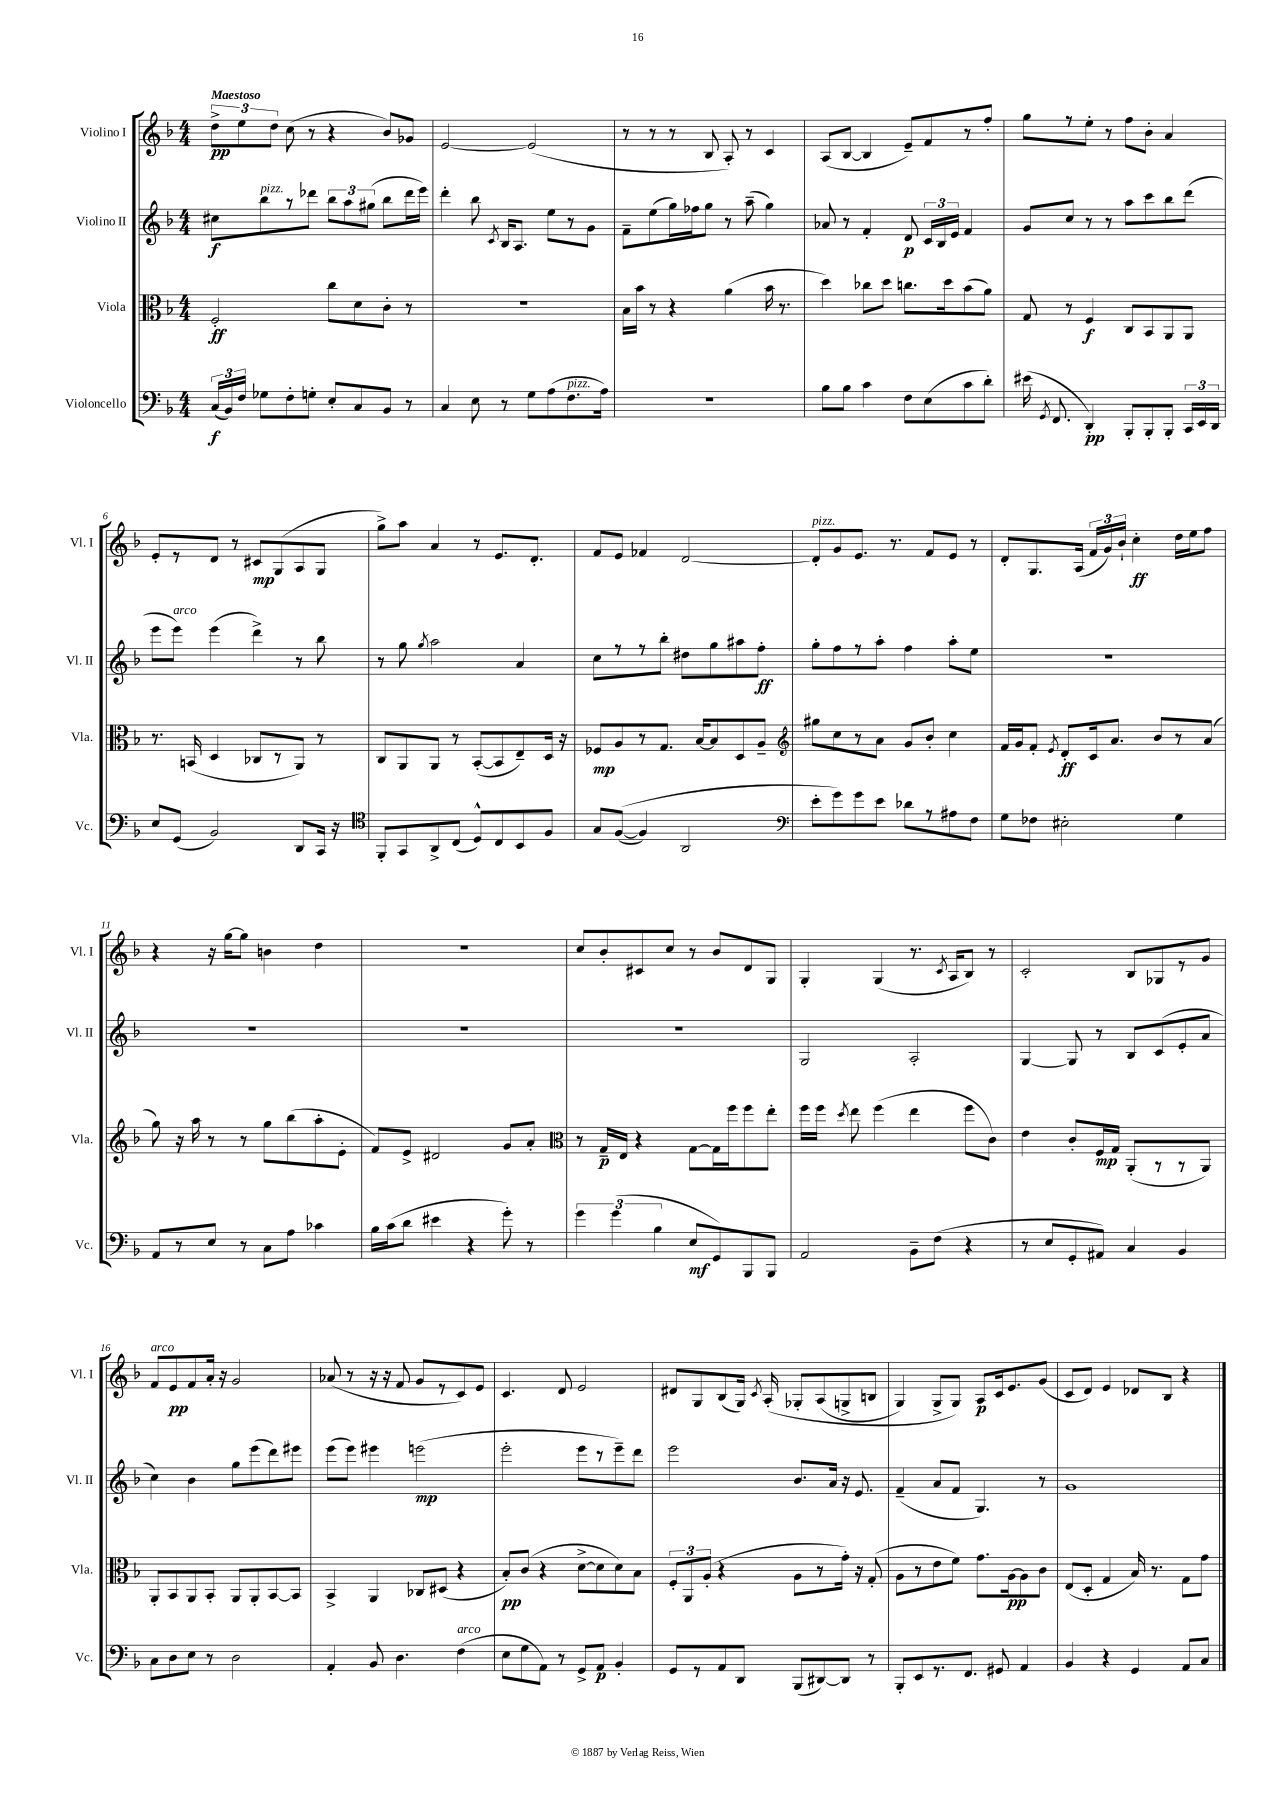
<<
\new StaffGroup <<
\new Staff = "s0" \with { instrumentName = "Violino I" shortInstrumentName = "Vl. I" } {
    \clef treble \key f \major \numericTimeSignature \time 4/4 \tempo "Maestoso"
    \autoBeamOff \tuplet 3/2 { d''8[->\pp e''8 d''8] } c''8( r8 r4 bes'8[) ges'8] |
    e'2~ e'2( |
    r8 r8 r8 bes8 a8-.) r8 c'4 |
    a8[( bes8]~ bes4 e'8[--) f'8 r8 f''8]-. |
    g''8[ r8 e''8]-. r8 f''8[ bes'8]-. a'4 |
    e'8[-. r8 d'8] r8 cis'8[\mp g8( a8 g8] |
    g''8[->) a''8] a'4 r8 e'8.[ d'8.]-. |
    f'8[ e'8] fes'4 d'2~ |
    d'8[-.^\markup { \italic "pizz." } g'8 e'8.] r8. f'8[ e'8] r8 |
    d'8[-. g8. a16]( \tuplet 3/2 { f'16[ g'16) bes'16]-! } c''4-.\ff d''16[ e''16 f''8] |
    r4 r16 g''16[~ g''8] b'4 d''4 |
    R1 |
    c''8[ bes'8-. cis'8 c''8] r8 bes'8[ d'8 g8] |
    g4-. g4( r8. \acciaccatura { c'8 } a16[ bes8]) r8 |
    c'2-. bes8[ ges8 r8 g'8] |
    f'8[^\markup { \italic "arco" } e'8\pp f'8 a'16]-. r16 g'2 |
    aes'8( r8 r16 r16 f'8 g'8[ r8 c'8) e'8] |
    c'4. d'8 e'2 |
    dis'8[ g8 bes8( g16]) \acciaccatura { c'8 } a16-.\( ges8[-. a8( g8-> b8] |
    g4) g8[-> g8]\) a8[\p c'16 e'8. g'8]( |
    c'8[ d'8]) e'4 des'8[ bes8] r4 \bar "|." |
}
\new Staff = "s1" \with { instrumentName = "Violino II" shortInstrumentName = "Vl. II" } {
    \clef treble \key f \major \numericTimeSignature \time 4/4
    \autoBeamOff cis''8[\f bes''8^\markup { \italic "pizz." } r8 des'''8] \tuplet 3/2 { bes''8[ a''8 gis''8]( } bes''8[ des'''16 e'''16]) |
    d'''4-. bes''8 \acciaccatura { c'8 } bes16[ a8.] e''8[ r8 g'8] |
    f'8[-- e''8( g''16) fes''16 g''8] r8 a''8--( g''4) |
    aes'8 r8 f'4-. d'8\p \tuplet 3/2 { c'16[ bes16 e'16] } f'4 |
    g'8[ c''8] r8 r8 a''8[ c'''8 bes''8 d'''8]( |
    e'''8[ e'''8]^\markup { \italic "arco" }) e'''4( d'''4->) r8 bes''8 |
    r8 g''8 \acciaccatura { g''8 } a''2 a'4 |
    c''8[ r8 r8 bes''8]-. dis''8[ g''8 ais''8 f''8]-.\ff |
    g''8[-. f''8 r8 a''8]-. f''4 a''8[-. e''8] |
    R1 |
    R1 |
    R1 |
    R1 |
    g2 a2-. |
    g4~ g8 r8 bes8[ c'8( e'8-. a'8] |
    c''4) bes'4 g''8[ e'''8( d'''8) eis'''8] |
    e'''8[( e'''8]) eis'''4 e'''2\mp( |
    e'''2-. e'''8[ r8 e'''8--) d'''8] |
    e'''2 bes'8.[ a'16] r16 e'8. |
    f'4--( a'8[ f'8] g4.) r8 |
    g'1 \bar "|." |
}
\new Staff = "s2" \with { instrumentName = "Viola" shortInstrumentName = "Vla." } {
    \clef alto \key f \major \numericTimeSignature \time 4/4
    \autoBeamOff f2-.\ff c''8[ d'8 c'8]-. r8 |
    r1 |
    bes16[ bes'16] r8 r4 a'4( bes'16 r8. |
    d''4) ces''8[ d''8] c''8.[ d''16 bes'8( a'8]) |
    g8 r8 f4\f c8[ bes,8 a,8 a,8] |
    r8. b,16( d4 ces8[ r8 a,8]) r8 |
    c8[ a,8 a,8] r8 bes,8[~-.( bes,8 e8--) d16] r16 |
    fes8[\mp a8 r8 g8.] bes16[~ bes8 d8 a8]-- |
    \clef treble gis''8[ c''8 r8 a'8] g'8[ bes'8]-. c''4 |
    f'16[ g'16 f'8]-. \acciaccatura { e'8 } d'8[-.\ff c'16 a'8.] bes'8[ r8 a'8]( |
    g''8) r16 a''16 r8 r8 g''8[ bes''8( a''8-. e'8]-. |
    f'8[) e'8]-> dis'2 g'8[ a'8]-. |
    \clef alto r8 g16[--\p e16] r4 g8[~ g16 f''16 f''8 e''8]-. |
    f''16[ f''16] \acciaccatura { d''8 } e''8 f''4( e''4 f''8[ c'8]) |
    e'4 c'8[-. f16\mp g16] a,8[-.( r8 r8 a,8]) |
    a,8[-. bes,8 a,8 bes,8]-. a,8[ a,8-. bes,8~ bes,8] |
    bes,4-> a,4 ces8[ dis8]( r4 |
    bes8[-.\pp) c'8]( r4 d'8[~-> d'8 d'8) bes8] |
    \tuplet 3/2 { f8[-. a,8 a8]-.( } r4 a8[ r8 g'16]-.) r16 g8-.( |
    a8[ r8 e'8 f'8]) g'8.[ a16~\pp a8 c'8] |
    e8[( d8]-. g4 bes16) r8. g8[ g'8] \bar "|." |
}
\new Staff = "s3" \with { instrumentName = "Violoncello" shortInstrumentName = "Vc." } {
    \clef bass \key f \major \numericTimeSignature \time 4/4
    \autoBeamOff \tuplet 3/2 { c16[\f( bes,16) f16] } ges8[ f8-. g8]-. e8[-. c8 bes,8] r8 |
    c4 e8 r8 g8[ a8( f8.^\markup { \italic "pizz." } a16]) |
    R1 |
    bes8[ bes8] c'4 f8[ e8( c'8 d'8]-.) |
    eis'16( \acciaccatura { g,8 } f,8. d,4-.\pp) bes,,8[-. bes,,8-. bes,,8]-. \tuplet 3/2 { c,16[ e,16 d,16] } |
    e8[ g,8]( bes,2) d,8[ c,16] r16 |
    \clef tenor f,8[-. g,8 a,8-> c8]( d8[-^) c8 bes,8 f8] |
    g8[ f8]~(\( f4) a,2 |
    \clef bass e'8[-. g'8\) g'8 e'8] des'8[ r8 ais8 f8] |
    g8[ fes8] eis2-. g4 |
    a,8[ r8 e8] r8 c8[ a8] ces'4 |
    bes16[ c'16( d'8] eis'4 r4 g'8-.) r8 |
    \tuplet 3/2 { g'4 g'4( bes4 } e8[\mf g,8) bes,,8 bes,,8] |
    a,2 bes,8[-- f8]( r4 |
    r8 e8[ g,8-. ais,8]) c4 bes,4 |
    c8[ d8 e8] r8 d2 |
    a,4-. bes,8 d4. f4^\markup { \italic "arco" }( |
    e8[ g8 a,8]) r8 g,8[-> a,8]\p bes,4-. |
    g,8[ r8 a,8 d,8] bes,,8[( dis,8~) dis,8] r8 |
    bes,,8[-. e,8 r8. f,8.] gis,8 a,4 |
    bes,4 r4 g,4 a,8[ c8] \bar "|." |
}
>>
>>
